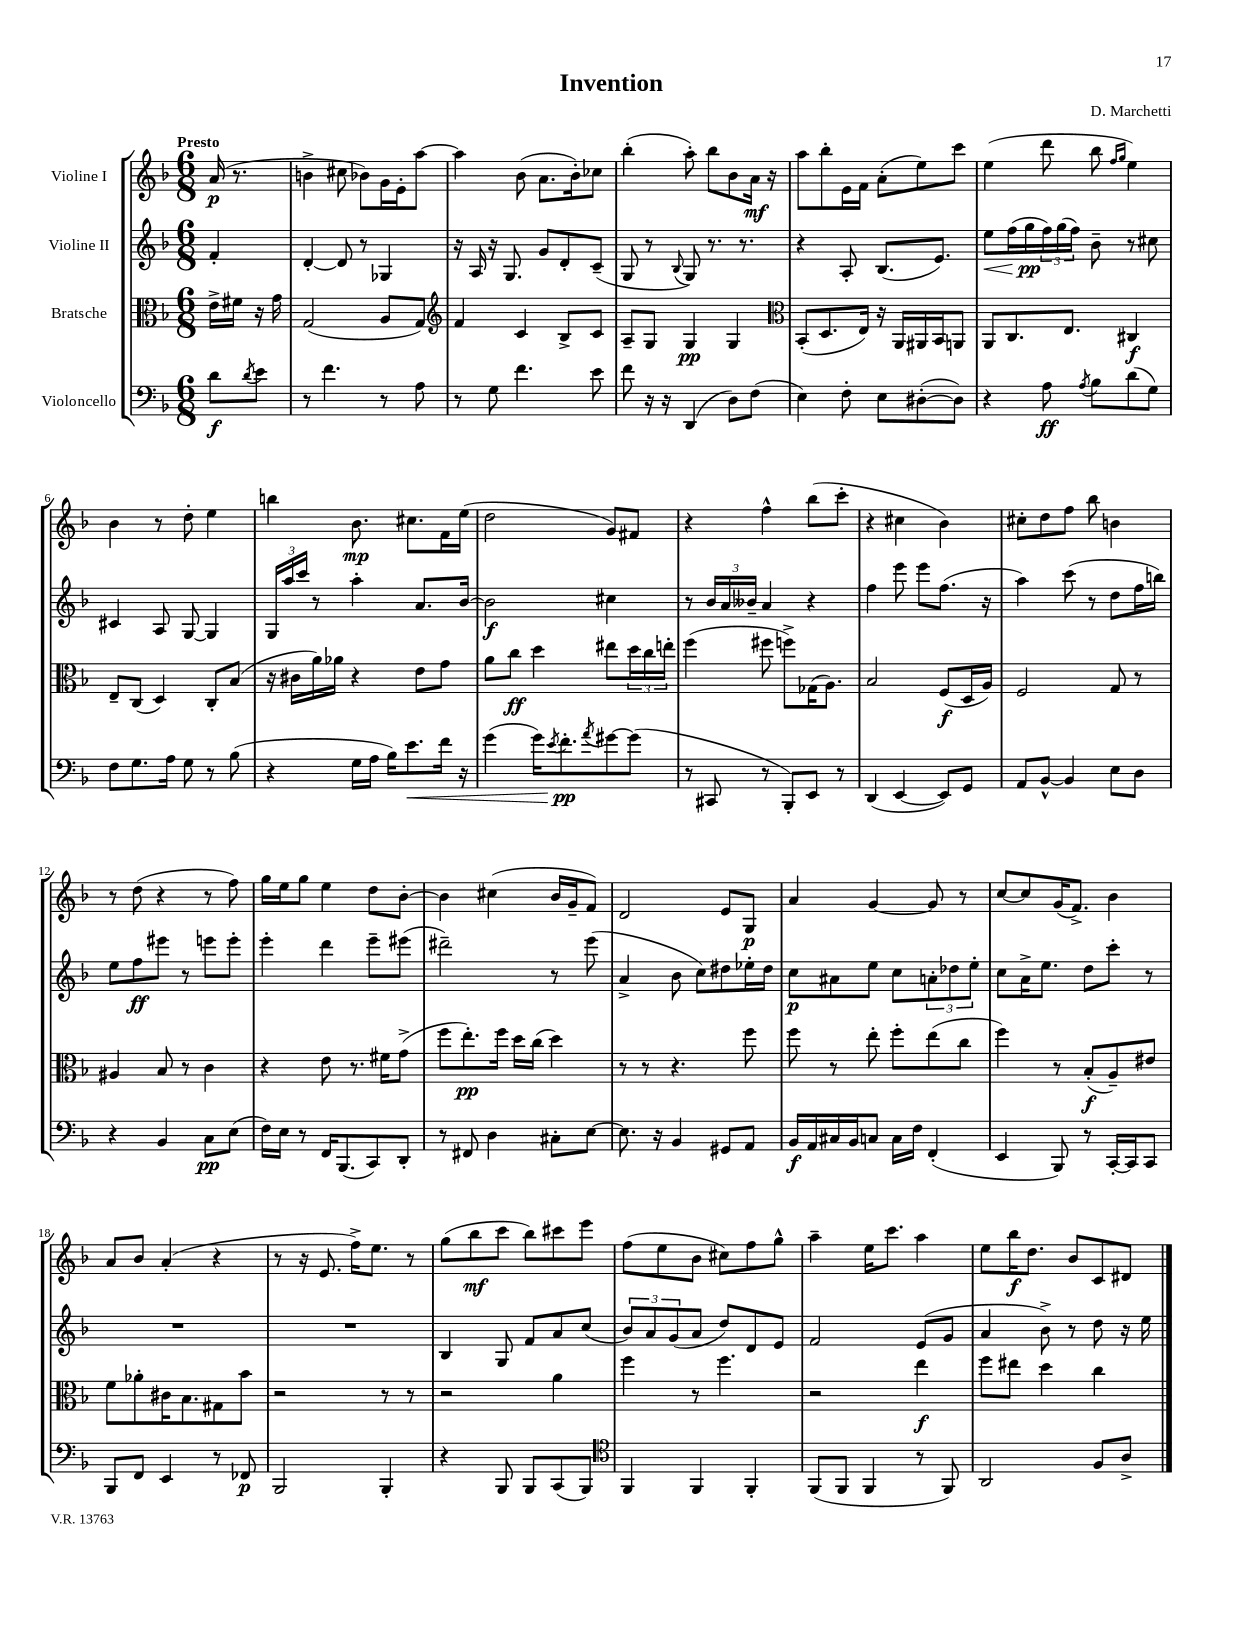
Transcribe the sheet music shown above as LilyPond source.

\header { title = "Invention" composer = "D. Marchetti" }
<<
\new StaffGroup <<
\new Staff = "s0" \with { instrumentName = "Violine I" } {
    \clef treble \key f \major \numericTimeSignature \time 6/8 \partial 4 \tempo "Presto"
    a'16\p( r8. |
    b'4-> cis''8 bes'8) g'16 e'16-. a''8~ |
    a''4 bes'8( a'8. bes'16-.) ces''8 |
    bes''4-.( a''8-.) bes''8 bes'8 a'16\mf r16 |
    a''8 bes''8-. e'16 f'16 a'8-.( e''8) c'''8 |
    e''4( d'''8 bes''8 \grace { f''16 g''16 } e''4) |
    bes'4 r8 d''8-. e''4 |
    b''4 bes'8.\mp cis''8. f'16 e''16( |
    d''2 g'8) fis'8 |
    r4 f''4-^ bes''8( c'''8-. |
    r4 cis''4 bes'4) |
    cis''8-. d''8 f''8 bes''8 b'4 |
    r8 d''8( r4 r8 f''8) |
    g''16 e''16 g''8 e''4 d''8 bes'8~-. |
    bes'4 cis''4( bes'16 g'16-- f'8) |
    d'2 e'8 g8\p |
    a'4 g'4~ g'8 r8 |
    c''8~ c''8 g'16( f'8.->) bes'4 |
    a'8 bes'8 a'4-.( r4 |
    r8 r16 e'8. f''16->) e''8. r8 |
    g''8( bes''8\mf c'''8 bes''8) cis'''8 e'''8 |
    f''8( e''8 bes'8 cis''8) f''8 g''8-^ |
    a''4-- e''16 c'''8. a''4 |
    e''8 bes''16\f d''8. bes'8 c'8 dis'8 \bar "|." |
}
\new Staff = "s1" \with { instrumentName = "Violine II" } {
    \clef treble \key f \major \numericTimeSignature \time 6/8 \partial 4
    f'4-. |
    d'4~-. d'8 r8 ges4 |
    r16 a16 r16 g8. g'8 d'8-. c'8--( |
    g8 r8 \appoggiatura { bes8 } g8) r8. r8. |
    r4 a8-. bes8.( e'8.) |
    e''8\< f''16( g''16\pp\! \tuplet 3/2 { f''16) g''16( f''16) } bes'8-- r8 cis''8 |
    cis'4 a8 g8~ g4 |
    \tuplet 3/2 { g16 a''16 c'''16 } r8 a''4-. a'8. bes'16~ |
    bes'2\f cis''4 |
    r8 \tuplet 3/2 { bes'16 a'16 beses'16-- } a'4 r4 |
    f''4 e'''8 e'''8 f''8.( r16 |
    a''4) c'''8( r8 d''8 f''16 b''16) |
    e''8 f''8\ff eis'''8 r8 e'''8 e'''8-. |
    e'''4-. d'''4 e'''8-- eis'''8( |
    dis'''2--) r8 e'''8( |
    a'4-> bes'8 c''8) dis''8 ees''16-. dis''16 |
    c''8\p ais'8 e''8 c''8 \tuplet 3/2 { a'8-. des''8 e''8-. } |
    c''8 a'16-> e''8. d''8 c'''8-. r8 |
    R2. |
    R2. |
    bes4 g8 f'8 a'8 c''8( |
    \tuplet 3/2 { bes'8) a'8 g'8( } a'8 d''8) d'8 e'8 |
    f'2 e'8( g'8 |
    a'4 bes'8->) r8 d''8 r16 e''16 \bar "|." |
}
\new Staff = "s2" \with { instrumentName = "Bratsche" } {
    \clef alto \key f \major \numericTimeSignature \time 6/8 \partial 4
    e'16-> fis'16 r16 g'16 |
    g2( a8 g8) |
    \clef treble f'4 c'4 bes8-> c'8 |
    a8-- g8 g4\pp g4 |
    \clef alto bes,8-.( d8. e16) r16 a,16 ais,16 bes,16 a,8 |
    a,8 c8. e8. cis4\f |
    e8-- c8( d4) c8-. bes8( |
    r16 cis'16 a'16) aes'16 r4 e'8 g'8 |
    a'8 c''8\ff d''4 eis''8 \tuplet 3/2 { d''16 c''16 e''16-. } |
    f''4( fis''8 f''8->) ges16( a8.) |
    bes2 f8\f( d16 a16) |
    f2 g8 r8 |
    ais4 bes8 r8 c'4 |
    r4 e'8 r8. fis'16 g'8->( |
    f''8 e''8.-.\pp) f''16 d''16 c''16( d''4) |
    r8 r8 r4. f''8 |
    f''8 r8 e''8-. f''8-. e''8( c''8 |
    f''4) r8 bes8-.\f( a8--) eis'8 |
    f'8 aes'8-. cis'16 bes8. gis8 bes'8 |
    r2 r8 r8 |
    r2 a'4 |
    f''4 r8 f''4. |
    r2 e''4\f |
    f''8 eis''8 d''4 c''4 \bar "|." |
}
\new Staff = "s3" \with { instrumentName = "Violoncello" } {
    \clef bass \key f \major \numericTimeSignature \time 6/8 \partial 4
    d'8\f \acciaccatura { d'8 } e'8 |
    r8 f'4. r8 a8 |
    r8 g8 f'4. e'8 |
    f'8 r16 r16 d,4( d8) f8( |
    e4) f8-. e8 dis8~-.( dis8) |
    r4 a8\ff \acciaccatura { a8 } bes8 d'8( g8) |
    f8 g8. a16 g8 r8 bes8( |
    r4 g16 a16 bes16) e'8.\< f'16 r16 |
    g'4( g'16) \acciaccatura { e'8 } f'8.-.\pp\! \acciaccatura { a'8 } gis'8~ gis'8( |
    r8 cis,8 r8 bes,,8-.) e,8 r8 |
    d,4( e,4~ e,8) g,8 |
    a,8 bes,8~-^ bes,4 e8 d8 |
    r4 bes,4 c8\pp e8( |
    f16) e16 r8 f,16 bes,,8.( c,8) d,8-. |
    r8 fis,8 d4 cis8-. e8~ |
    e8. r16 bes,4 gis,8 a,8 |
    bes,16\f a,16 cis16 bes,16 c8 c16 f16 f,4-.( |
    e,4 bes,,8) r8 c,16~-. c,16 c,8 |
    bes,,8 f,8 e,4 r8 fes,8\p |
    bes,,2 bes,,4-. |
    r4 bes,,8 bes,,8 c,8( bes,,8) |
    \clef tenor f,4 f,4 f,4-. |
    f,8( f,8 f,4 r8 f,8) |
    a,2 f8 a8-> \bar "|." |
}
>>
>>
